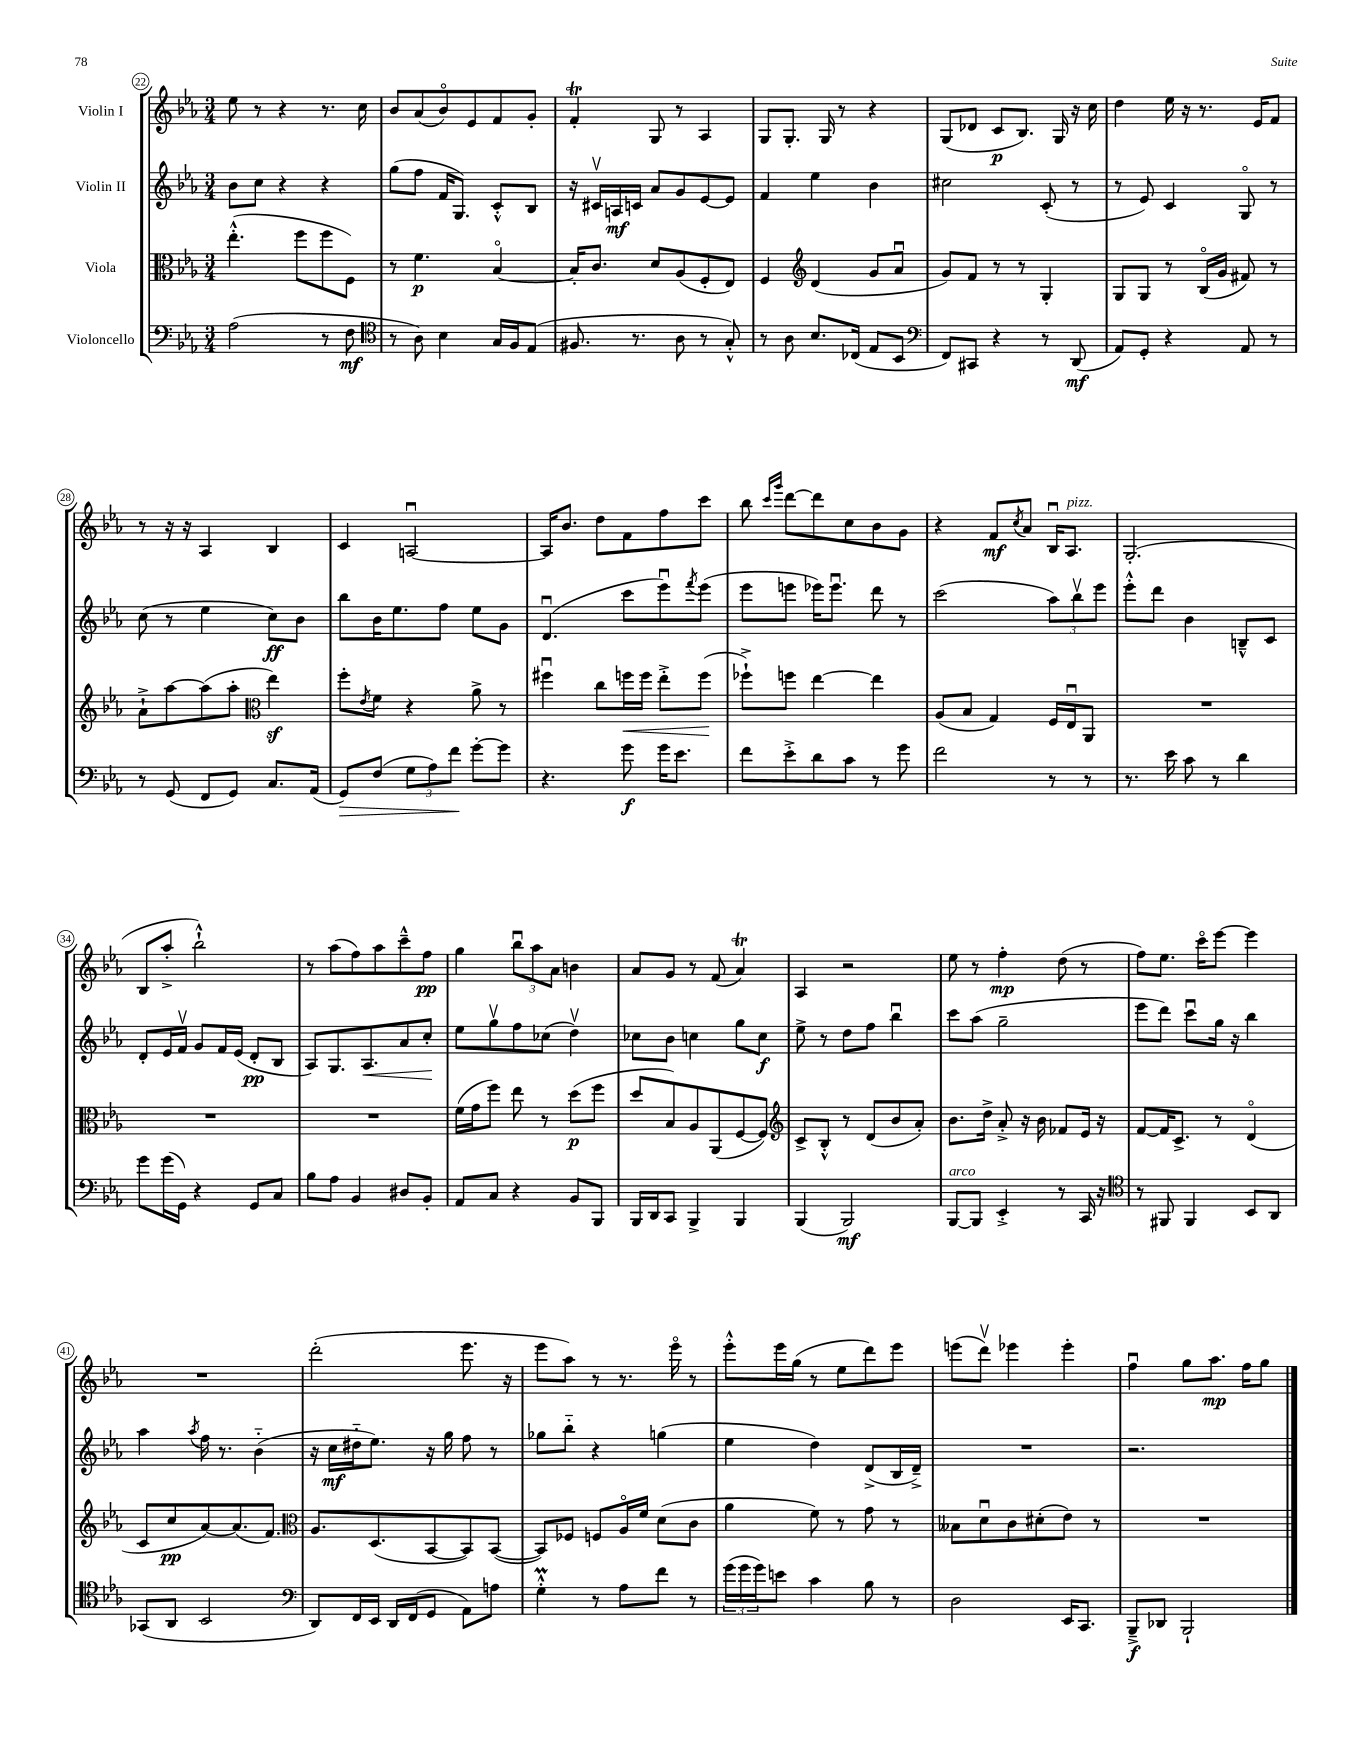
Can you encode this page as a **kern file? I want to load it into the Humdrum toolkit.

**kern	**dynam	**kern	**dynam	**kern	**dynam	**kern	**dynam
*part4	*part4	*part3	*part3	*part2	*part2	*part1	*part1
*staff4	*staff4	*staff3	*staff3	*staff2	*staff2	*staff1	*staff1
*I"Violoncello	*	*I"Viola	*	*I"Violin II	*	*I"Violin I	*
*clefF4	*	*clefC3	*	*clefG2	*	*clefG2	*
*k[b-e-a-]	*	*k[b-e-a-]	*	*k[b-e-a-]	*	*k[b-e-a-]	*
*M3/4	*	*M3/4	*	*M3/4	*	*M3/4	*
=22	=22	=22	=22	=22	=22	=22	=22
(2A-\	.	(4.ee-'^^\	.	8b-\L	.	8ee-\	.
.	.	.	.	8cc\J	.	8r	.
.	.	.	.	4r	.	4r	.
.	.	8ff\L	.	.	.	.	.
8r	.	8ff\	.	4r	.	8.r	.
8F\	mf	8F\J)	.	.	.	.	.
.	.	.	.	.	.	16cc\	.
=23	=23	=23	=23	=23	=23	=23	=23
*clefC4	*	*	*	*	*	*	*
8r	.	8r	.	(8gg\L	.	8b-/L	.
8A-\)	.	4.f\	p	8ff\J	.	(8a-/	.
4B-\	.	.	.	16f/KL	.	8b-/)	.
.	.	.	.	8.G/J)	.	.	.
.	.	.	.	.	.	8e-/	.
16G/LL	.	[4B-/	.	8c'^^/L	.	8f/	.
16F/J	.	.	.	.	.	.	.
(8E-/J	.	.	.	8B-/J	.	8g'/J	.
=24	=24	=24	=24	=24	=24	=24	=24
8.F#X/	.	16B-'/KL]	.	16r	.	4fT'/	.
.	.	8.c/J	.	16c#Xv/LL	.	.	.
.	.	.	.	16An/	mf	.	.
8.r	.	.	.	16cn/JJ	.	.	.
.	.	8d/L	.	8a-/L	.	8G/	.
8A-\	.	(8A-/	.	8g/	.	8r	.
8r	.	8F'/	.	[8e-/	.	4A-/	.
8G'^^/)	.	8E-/J)	.	8e-/J]	.	.	.
=25	=25	=25	=25	=25	=25	=25	=25
8r	.	4F/	.	4f/	.	8G/L	.
8A-\	.	.	.	.	.	8.G'/J	.
*	*	*clefG2	*	*	*	*	*
8.B-/L	.	(4d/	.	4ee-\	.	.	.
.	.	.	.	.	.	16G/	.
.	.	.	.	.	.	8r	.
(16C-X/Jk	.	.	.	.	.	.	.
8E-/L	.	8g/L	.	4b-\	.	4r	.
8BB-/J	.	8a-u/J	.	.	.	.	.
=26	=26	=26	=26	=26	=26	=26	=26
*clefF4	*	*	*	*	*	*	*
8FF/L)	.	8g/L)	.	2cc#X\	.	(8G/L	.
8CC#X/J	.	8f/J	.	.	.	8d-X/J	.
4r	.	8r	.	.	.	8c/L	p
.	.	8r	.	.	.	8.B-/J)	.
8r	.	4G'/	.	(8c'/	.	.	.
.	.	.	.	.	.	16G/	.
(8DD/	mf	.	.	8r	.	16r	.
.	.	.	.	.	.	16cc\	.
=27	=27	=27	=27	=27	=27	=27	=27
8AA-/L)	.	8G/L	.	8r	.	4dd\	.
8GG'/J	.	8G/J	.	8e-/)	.	.	.
4r	.	8r	.	4c/	.	16ee-\	.
.	.	.	.	.	.	16r	.
.	.	(16B-/LL	.	.	.	8.r	.
.	.	16g/JJ	.	.	.	.	.
8AA-/	.	8f#X/)	.	8G/	.	.	.
.	.	.	.	.	.	16e-/KL	.
8r	.	8r	.	8r	.	8f/J	.
!!LO:LB:g=z
=28	=28	=28	=28	=28	=28	=28	=28
8r	.	8a-`^\L	.	(8cc\	.	8r	.
(8GG/	.	[8aa-\	.	8r	.	16r	.
.	.	.	.	.	.	16r	.
8FF/L	.	(8aa-\]	.	4ee-\	.	4A-/	.
8GG/J)	.	8aa-'\J	.	.	.	.	.
*	*	*clefC3	*	*	*	*	*
8.C/L	.	4ee-z\)	.	8cc\L)	ff	4B-/	.
.	.	.	.	8b-\J	.	.	.
(16AA-/Jk	.	.	.	.	.	.	.
=29	=29	=29	=29	=29	=29	=29	=29
!	!LO:HP:b	!	!	!	!	!	!
8GG/L)	>	8ff'\L	.	8bb-\L	.	4c/	.
.	.	8qe-/	.	.	.	.	.
(8F/J	.	8f\J	.	16b-\K	.	.	.
.	.	.	.	8.ee-\	.	.	.
12G\L	.	4r	.	.	.	[2Anu/	.
12A-\)	.	.	.	.	.	.	.
.	.	.	.	8ff\J	.	.	.
12f\J	.	.	.	.	.	.	.
[8g'\L	]	8a-^\	.	8ee-\L	.	.	.
8g\J]	.	8r	.	8g\J	.	.	.
=30	=30	=30	=30	=30	=30	=30	=30
4.r	.	4ff#Xu\	.	(4.du/	.	16A/KL]	.
.	.	.	.	.	.	8.b-/J	.
.	.	8cc\L	.	.	.	8dd\L	.
!	!	!	!LO:HP:b	!	!	!	!
8g\	f	16ffn\L	<	8ccc\L	.	8f\	.
.	.	16ff\JJ	.	.	.	.	.
16g\KL	.	8ee-'^\L	.	8eee-u\)	.	8ff\	.
8.e-\J	.	.	.	.	.	.	.
.	.	.	.	8qfff/	.	.	.
.	.	(8ff\J	.	(8eee-\J	.	8ccc\J	.
.	.	.	[	.	.	.	.
=31	=31	=31	=31	=31	=31	=31	=31
8f\L	.	8ff-X`^\L)	.	8eee-\L	.	8bb-\	.
.	.	.	.	.	.	16qqccc/LL	.
.	.	.	.	.	.	16qqggg/JJ	.
8e-'^\	.	8ffn\J	.	8eeen\J	.	[8ddd\L	.
8d\	.	[4ee-\	.	16eee-X\KL)	.	8ddd\]	.
.	.	.	.	8.eee-u\J	.	.	.
8c\J	.	.	.	.	.	8cc\	.
8r	.	4ee-\]	.	8ddd\	.	8b-\	.
8g\	.	.	.	8r	.	8g\J	.
=32	=32	=32	=32	=32	=32	=32	=32
2f\	.	(8A-/L	.	(2ccc\	.	4r	.
.	.	8B-/J	.	.	.	.	.
.	.	4G/)	.	.	.	8f/L	mf
.	.	.	.	.	.	8qcc/	.
.	.	.	.	.	.	8a-/J	.
8r	.	16F/LL	.	12aa-\L)	.	16B-u/KL	.
!	!	!	!	!	!	!LO:TX:a:i:t=pizz.	!
.	.	16E-u/J	.	.	.	8.A-/J	.
.	.	.	.	12bb-v\	.	.	.
8r	.	8AA-/J	.	.	.	.	.
.	.	.	.	12eee-\J	.	.	.
=33	=33	=33	=33	=33	=33	=33	=33
8.r	.	2.r	.	8eee-'^^\L	.	(2.G'/	.
.	.	.	.	8ddd\J	.	.	.
16e-\	.	.	.	.	.	.	.
8c\	.	.	.	4b-\	.	.	.
8r	.	.	.	.	.	.	.
4d\	.	.	.	8Bn~^^/L	.	.	.
.	.	.	.	8c/J	.	.	.
!!LO:LB:g=z
=34	=34	=34	=34	=34	=34	=34	=34
8g\L	.	2.r	.	8d'/L	.	8B-/L	.
(16g\L	.	.	.	16e-/L	.	8aa-'^/J	.
16GG\JJ)	.	.	.	16fv/JJ	.	.	.
4r	.	.	.	8g/L	.	2bb-`^^\)	.
.	.	.	.	16f/L	.	.	.
.	.	.	.	(16e-/JJ	.	.	.
8GG/L	.	.	.	8d'/L	pp	.	.
8C/J	.	.	.	8B-/J	.	.	.
=35	=35	=35	=35	=35	=35	=35	=35
8B-\L	.	2.r	.	8A-/L)	.	8r	.
8A-\J	.	.	.	8.G/	.	(8aa-\L	.
4BB-/	.	.	.	.	.	8ff\)	.
!	!	!	!	!	!LO:HP:b	!	!
.	.	.	.	8.A-/	<	.	.
.	.	.	.	.	.	8aa-\	.
8D#X/L	.	.	.	8a-/	.	8ccc~^^\	.
8BB-'/J	.	.	.	8cc'/J	.	8ff\J	pp
.	.	.	.	.	[	.	.
=36	=36	=36	=36	=36	=36	=36	=36
8AA-/L	.	(16f\LL	.	8ee-\L	.	4gg\	.
.	.	16g\J	.	.	.	.	.
8C/J	.	8ff\J)	.	8ggv\	.	.	.
4r	.	8ee-\	.	8ff\	.	12bb-u\L	.
.	.	.	.	.	.	12aa-\	.
.	.	8r	.	(8cc-X\J	.	.	.
.	.	.	.	.	.	12a-\J	.
8BB-/L	.	(8dd\L	p	4ddv\)	.	4bn\	.
8BBB-/J	.	8ff\J	.	.	.	.	.
=37	=37	=37	=37	=37	=37	=37	=37
16BBB-/LL	.	8dd/L	.	8cc-X\L	.	8a-/L	.
16DD/J	.	.	.	.	.	.	.
8CC/J	.	8B-/)	.	8b-\J	.	8g/J	.
4BBB-^/	.	8A-/	.	4ccn\	.	8r	.
.	.	(8AA-/	.	.	.	(8f/	.
4BBB-/	.	[8F/	.	8gg\L	.	4a-T/)	.
.	.	8F/J])	.	8cc\J	f	.	.
=38	=38	=38	=38	=38	=38	=38	=38
*	*	*clefG2	*	*	*	*	*
(4BBB-/	.	8c^/L	.	8ee-^\	.	4A-/	.
.	.	8B-'^^/J	.	8r	.	.	.
2BBB-/)	mf	8r	.	8dd\L	.	2r	.
.	.	(8d/L	.	8ff\J	.	.	.
.	.	8b-/	.	4bb-u\	.	.	.
.	.	8a-'/J)	.	.	.	.	.
=39	=39	=39	=39	=39	=39	=39	=39
!LO:TX:a:i:t=arco	!	!	!	!	!	!	!
[8BBB-/L	.	8.b-\L	.	8ccc\L	.	8ee-\	.
8BBB-/J]	.	.	.	(8aa-\J	.	8r	.
.	.	16dd^\Jk	.	.	.	.	.
4EE-'^/	.	8a-'^/	.	2gg~\	.	4ff'\	mp
.	.	16r	.	.	.	.	.
.	.	16b-\	.	.	.	.	.
8r	.	8f-X/L	.	.	.	(8dd\	.
16CC/	.	16e-/Jk	.	.	.	8r	.
16r	.	16r	.	.	.	.	.
=40	=40	=40	=40	=40	=40	=40	=40
*clefC4	*	*	*	*	*	*	*
8r	.	[8f/L	.	8eee-\L	.	8ff\L)	.
8FF#X/	.	16f/K]	.	8ddd\J)	.	8.ee-\J	.
.	.	8.c^/J	.	.	.	.	.
4FF#/	.	.	.	8cccu\L	.	.	.
.	.	.	.	.	.	16ccc\KL	.
.	.	8r	.	16gg\Jk	.	[8eee-\J	.
.	.	.	.	16r	.	.	.
8BB-/L	.	(4d/	.	4bb-\	.	4eee-\]	.
8AA-/J	.	.	.	.	.	.	.
!!LO:LB:g=z
=41	=41	=41	=41	=41	=41	=41	=41
(8GG-X/L	.	8c/L	.	4aa-\	.	2.r	.
8AA-/J	.	8cc/	pp	.	.	.	.
.	.	.	.	8qaa-/	.	.	.
2BB-/	.	[8a-/)	.	16ff\	.	.	.
.	.	.	.	8.r	.	.	.
.	.	(8.a-/]	.	.	.	.	.
.	.	.	.	(4b-\	.	.	.
.	.	8.f/J)	.	.	.	.	.
=42	=42	=42	=42	=42	=42	=42	=42
*clefF4	*	*clefC3	*	*	*	*	*
8DD/L)	.	8.A-/L	.	16r	.	(2ddd'\	.
.	.	.	.	16cc\LL	mf	.	.
16FF/L	.	.	.	16dd#X\J	.	.	.
16EE-/JJ	.	(8.D/	.	8.ee-\J)	.	.	.
16DD/LL	.	.	.	.	.	.	.
(16FF/J	.	.	.	.	.	.	.
8GG/J	.	[8BB-/	.	16r	.	.	.
.	.	.	.	16gg\	.	.	.
8AA-\L)	.	8BB-/])	.	8ff\	.	8.eee-\	.
8An\J	.	([8BB-/J	.	8r	.	.	.
.	.	.	.	.	.	16r	.
=43	=43	=43	=43	=43	=43	=43	=43
4Gm'^^\	.	8BB-/L])	.	8gg-X\L	.	8eee-\L	.
.	.	8F-X/J	.	8bb-\J	.	8aa-\J)	.
8r	.	8Fn/L	.	4r	.	8r	.
8A-\L	.	16A-/L	.	.	.	8.r	.
.	.	16f/JJ	.	.	.	.	.
8f\J	.	(8d\L	.	(4ggn\	.	.	.
.	.	.	.	.	.	16eee-\	.
8r	.	8c\J	.	.	.	8r	.
=44	=44	=44	=44	=44	=44	=44	=44
(24g\LL	.	4a-\	.	4ee-\	.	8eee-'^^\L	.
24g\	.	.	.	.	.	.	.
24g\J)	.	.	.	.	.	.	.
8en\J	.	.	.	.	.	16eee-\L	.
.	.	.	.	.	.	(16gg\JJ	.
4c\	.	8f\)	.	4dd\)	.	8r	.
.	.	8r	.	.	.	8ee-\L	.
8B-\	.	8g\	.	(8d^/L	.	8ddd\)	.
8r	.	8r	.	16B-/L	.	8eee-\J	.
.	.	.	.	16d~^/JJ)	.	.	.
=45	=45	=45	=45	=45	=45	=45	=45
2D\	.	8B--X\L	.	2.r	.	(8eeen\L	.
.	.	8du\	.	.	.	8dddv\J)	.
.	.	8c\	.	.	.	4eee-X\	.
.	.	(8d#X'\	.	.	.	.	.
16EE-/KL	.	8e-\J)	.	.	.	4eee-'\	.
8.CC/J	.	.	.	.	.	.	.
.	.	8r	.	.	.	.	.
=46	=46	=46	=46	=46	=46	=46	=46
8BBB-~^/L	f	2.r	.	2.r	.	4ffu\	.
8DD-X/J	.	.	.	.	.	.	.
2BBB-`/	.	.	.	.	.	8gg\L	.
.	.	.	.	.	.	8.aa-\J	mp
.	.	.	.	.	.	16ff\KL	.
.	.	.	.	.	.	8gg\J	.
==	==	==	==	==	==	==	==
*-	*-	*-	*-	*-	*-	*-	*-
